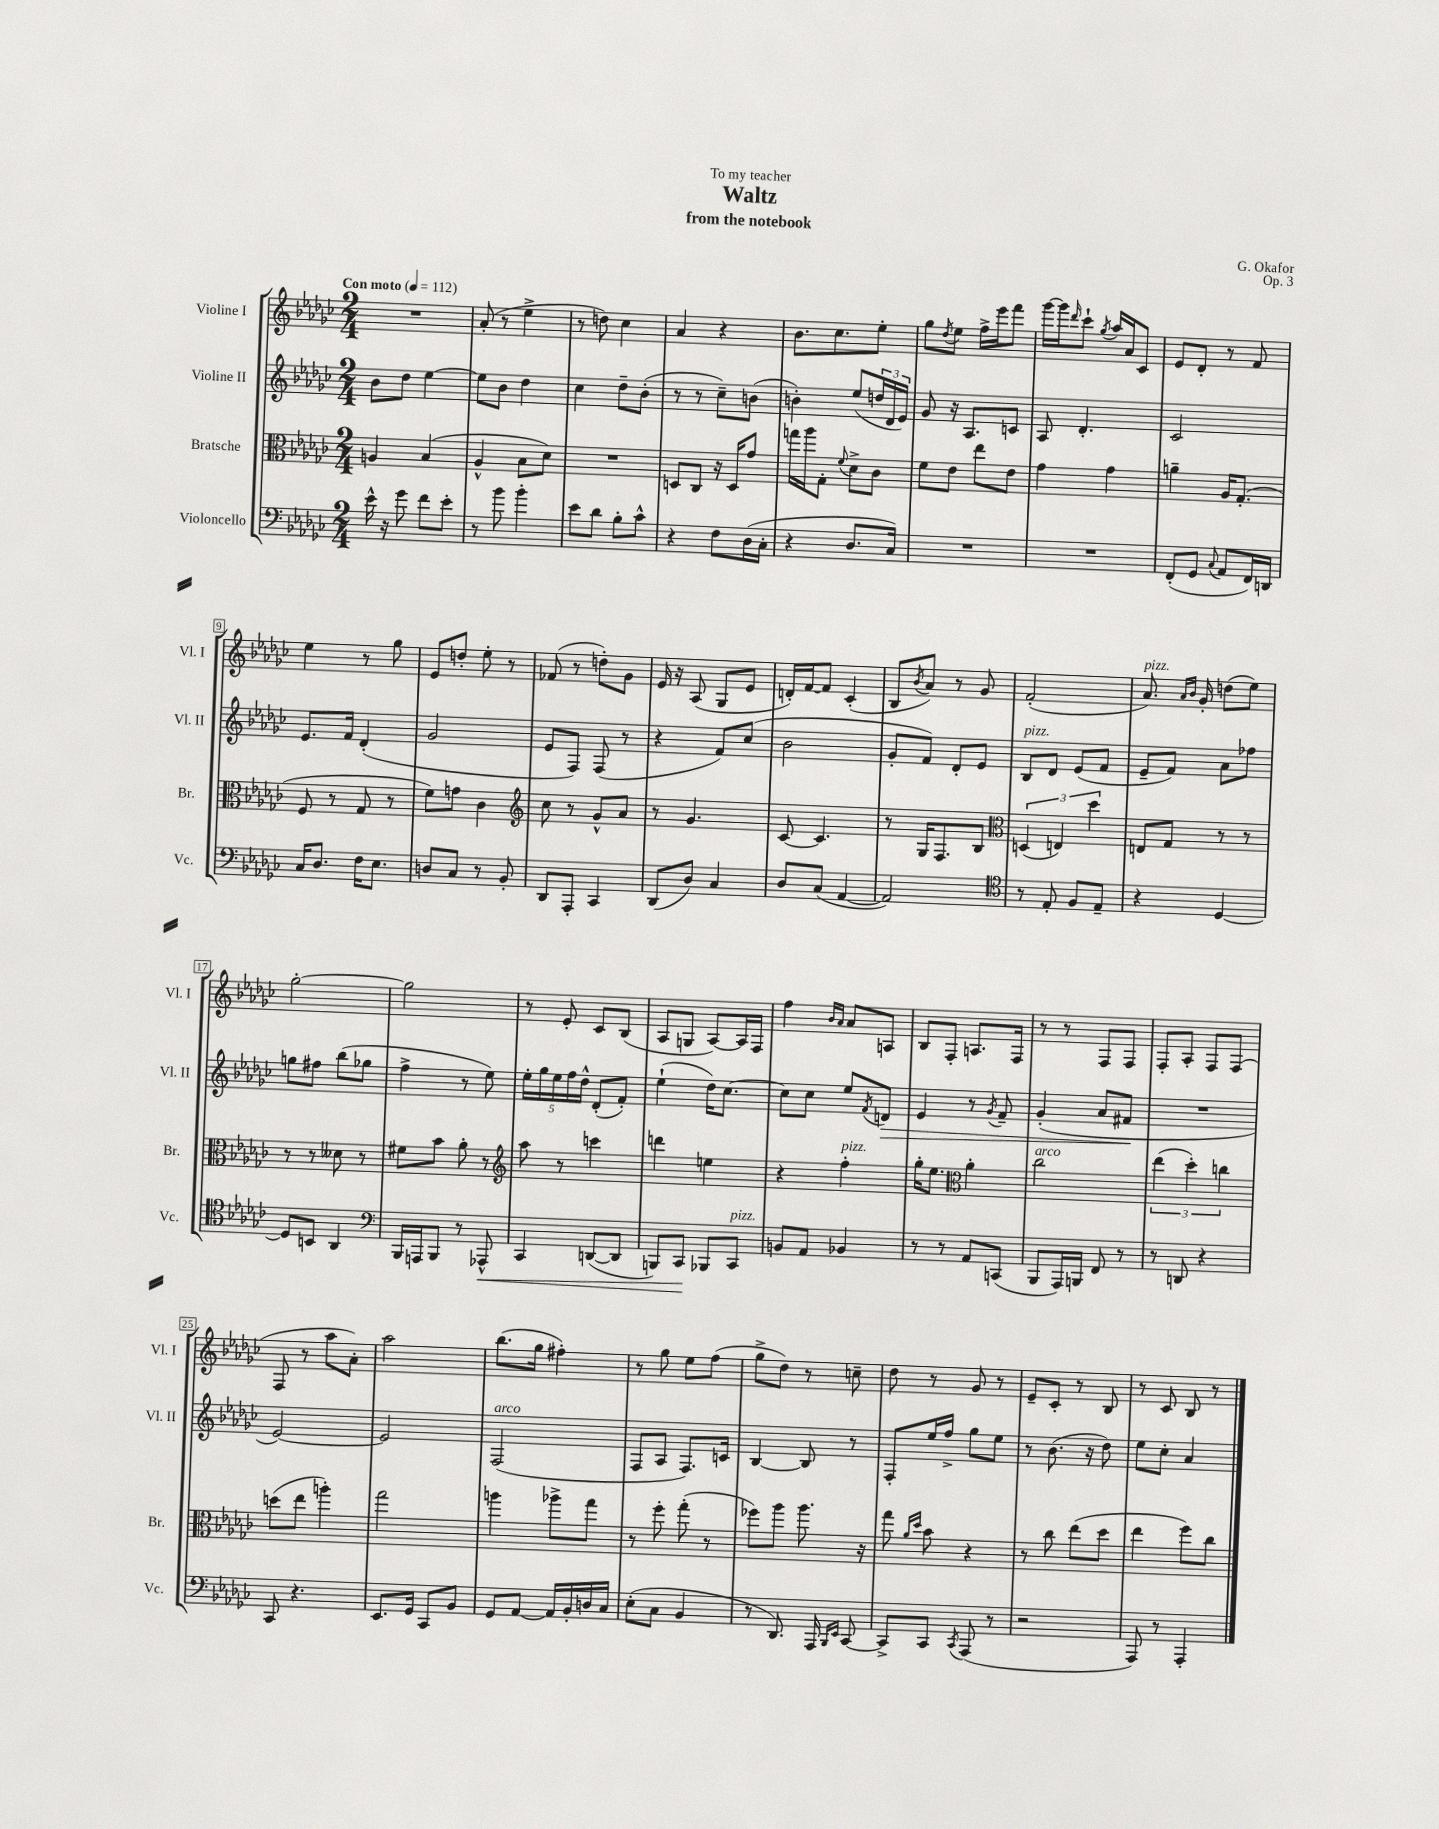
\header { title = "Waltz" composer = "G. Okafor" subtitle = "from the notebook" dedication = "To my teacher" opus = "Op. 3" }
<<
\new StaffGroup <<
\new Staff = "s0" \with { instrumentName = "Violine I" shortInstrumentName = "Vl. I" } {
    \clef treble \key ges \major \numericTimeSignature \time 2/4 \tempo "Con moto" 4 = 112
    R2 |
    aes'8-.( r8 ees''4-> |
    r8 d''8) ces''4 |
    aes'4 r4 |
    bes'8. ces''8. ees''8-. |
    ges''8 \acciaccatura { des''8 } ees''8 f''16-> ees'''16 f'''8 |
    ges'''16~ ges'''16 \grace { des'''16 } ces'''8-! \acciaccatura { ges''8 } aes''16 aes'16 ces'8 |
    ees'8 des'8-. r8 f'8 |
    ees''4 r8 ges''8 |
    ees'8 d''8-. ees''8-. r8 |
    fes'8( r8 d''8-.) ges'8 |
    ees'16 r16 aes8( ges8 ees'8 |
    d'16-.) f'16~ f'8 ces'4-.( |
    bes8 \acciaccatura { bes'8 } aes'8) r8 ges'8 |
    f'2-.( |
    aes'8.^\markup { \italic "pizz." }) \grace { aes'16 bes'16 } ges'16-. d''8( ees''8) |
    ges''2~-. |
    ges''2 |
    r8 ees'8-. ces'8 bes8( |
    aes8 g8 aes8~) aes16 f16 |
    f''4 \grace { bes'16 aes'16 } aes'8 a8 |
    bes8 f8-. a8. f16 |
    r8 r8 f8 f8 |
    f8-. aes8-. f8 f8( |
    f8 r8 aes''8 aes'8-.) |
    aes''2 |
    bes''8.( ges''16 fis''4-.) |
    r8 ges''8 ees''8 f''8( |
    ges''8-> des''8) r8 c''8-- |
    des''8 r8 ges'8 r8 |
    ees'8-- ces'8-. r8 bes8 |
    r8 ces'8 bes8 r8 \bar "|." |
}
\new Staff = "s1" \with { instrumentName = "Violine II" shortInstrumentName = "Vl. II" } {
    \clef treble \key ges \major \numericTimeSignature \time 2/4
    bes'8 des''8 ees''4~ |
    ees''8 bes'8 des''4 |
    ces''4 des''8-- bes'8-.( |
    r8 r8 ces''8--) b'8( |
    b'4-.) ees''8( \tuplet 3/2 { d''16 des'16 ees'16) } |
    ges'8 r16 aes8. c'8 |
    aes8 des'4.-. |
    ces'2 |
    ees'8. f'16 des'4-.( |
    ges'2 |
    ees'8 f8) f8( r8 |
    r4 f'8) ces''8( |
    bes'2 |
    ges'8-. f'8) des'8-. ees'8 |
    bes8^\markup { \italic "pizz." } des'8 ees'8( f'8 |
    ees'8-- f'8) aes'8 fes''8 |
    g''8 fis''8 bes''8( ges''8 |
    f''4-> r8 ees''8) |
    \tuplet 5/4 { ees''16-. ges''16 ees''16 f''16 des''16-^ } des'8-.( f'8-.) |
    ees''4-!( des''16) ces''8.~ |
    ces''8 ces''8 ees''8 \acciaccatura { f'8 } d'8\> |
    ees'4 r8 \acciaccatura { ges'8 } f'8-- |
    ges'4-.( aes'8 fis'8\! |
    R2 |
    ees'2~) |
    ees'2 |
    f2^\markup { \italic "arco" }( |
    f8 aes8 f8.) c'16 |
    bes4~ bes8 r8 |
    f8-. ees''16 f''16-> ges''8 ees''8 |
    r8 bes'8.( r16 des''8) |
    ees''8 ces''8-. aes'4 \bar "|." |
}
\new Staff = "s2" \with { instrumentName = "Bratsche" shortInstrumentName = "Br." } {
    \clef alto \key ges \major \numericTimeSignature \time 2/4
    a4 bes4( |
    aes4-^ bes8 des'8) |
    R2 |
    d8 ces8 r16 d16 ges'8 |
    g''16 aes''16 ges8-. \appoggiatura { f'8 } des'8-> ces'8 |
    f'8 ees'8 ees''8 ees'8 |
    ges'4 ges'4 |
    a'4-- aes16 ges8.-.( |
    f8 r8 ges8 r8 |
    f'8) g'8 ces'4 |
    \clef treble ces''8 r8 ges'8-^ aes'8 |
    r8 ges'4. |
    ces'8~ ces'4. |
    r8 ges16 f8. bes8 |
    \clef alto \tuplet 3/2 { d4( e4) des''4 } |
    e8 ges8 r8 r8 |
    r8 r8 deses'8 r8 |
    fis'8 bes'8 aes'8-. r8 |
    \clef treble aes''8 r8 c'''4 |
    d'''4 e''4 |
    r4 f''4-.^\markup { \italic "pizz." } |
    ges''16-. ees''8. \clef alto aes'4-. |
    ces''2^\markup { \italic "arco" } |
    \tuplet 3/2 { ees''4( des''4-.) c''4 } |
    d''8( ees''8 a''4-.) |
    ges''2 |
    a''4 aes''8-> ges''8 |
    r8 f''8-. ges''8-.( r8 |
    fes''8) aes''8 aes''8. r16 |
    ges''8 \grace { aes'16 des''16 } bes'8 r4 |
    r8 ces''8 ees''8( des''8 |
    ees''4 f''8) ces''8 \bar "|." |
}
\new Staff = "s3" \with { instrumentName = "Violoncello" shortInstrumentName = "Vc." } {
    \clef bass \key ges \major \numericTimeSignature \time 2/4
    ees'16-^ r16 ges'8 f'8 ees'8-. |
    r8 bes'8 bes'4-. |
    ees'8 des'8 bes8-. ces'8-^ |
    r4 f8 des16( ces16-. |
    r4 des8. ces16) |
    R2 |
    R2 |
    f,8-.( ges,8 \appoggiatura { ces8 } aes,8 f,16) d,16 |
    ces16 des8. f16 ees8. |
    d8 ces8 r8 bes,8-. |
    des,8 aes,,8-. ces,4 |
    des,8( des8) ces4 |
    des8 ces8( aes,4~ |
    aes,2) |
    \clef tenor r8 ees8-. f8 ees8-- |
    r4 des4~ |
    des8 b,8 aes,4 |
    \clef bass bes,,16 a,,16 bes,,8 r8 aes,,8-^\< |
    ces,4 d,8~( d,8 |
    b,,8) ces,8\! bes,,8 ces,8^\markup { \italic "pizz." } |
    b,8 aes,8 bes,4 |
    r8 r8 aes,8 c,8( |
    bes,,8 aes,,16) b,,16 f,8 r8 |
    r8 d,8 r4 |
    ces,8 r4. |
    ees,8. ges,16 ces,8 bes,8 |
    ges,8 aes,8~ aes,16 bes,16-. d16 ces16 |
    ees8-.( ces8 bes,4 |
    r8 des,8.) aes,,16 \grace { bes,,16 ees,16 } ces,8~ |
    ces,8-> ces,8 \acciaccatura { ces,8 } aes,,8( r8 |
    r2 |
    aes,,8) r8 aes,,4-. \bar "|." |
}
>>
>>
\layout { \context { \Score \override BarNumber.stencil = #(make-stencil-boxer 0.1 0.3 ly:text-interface::print) } }
